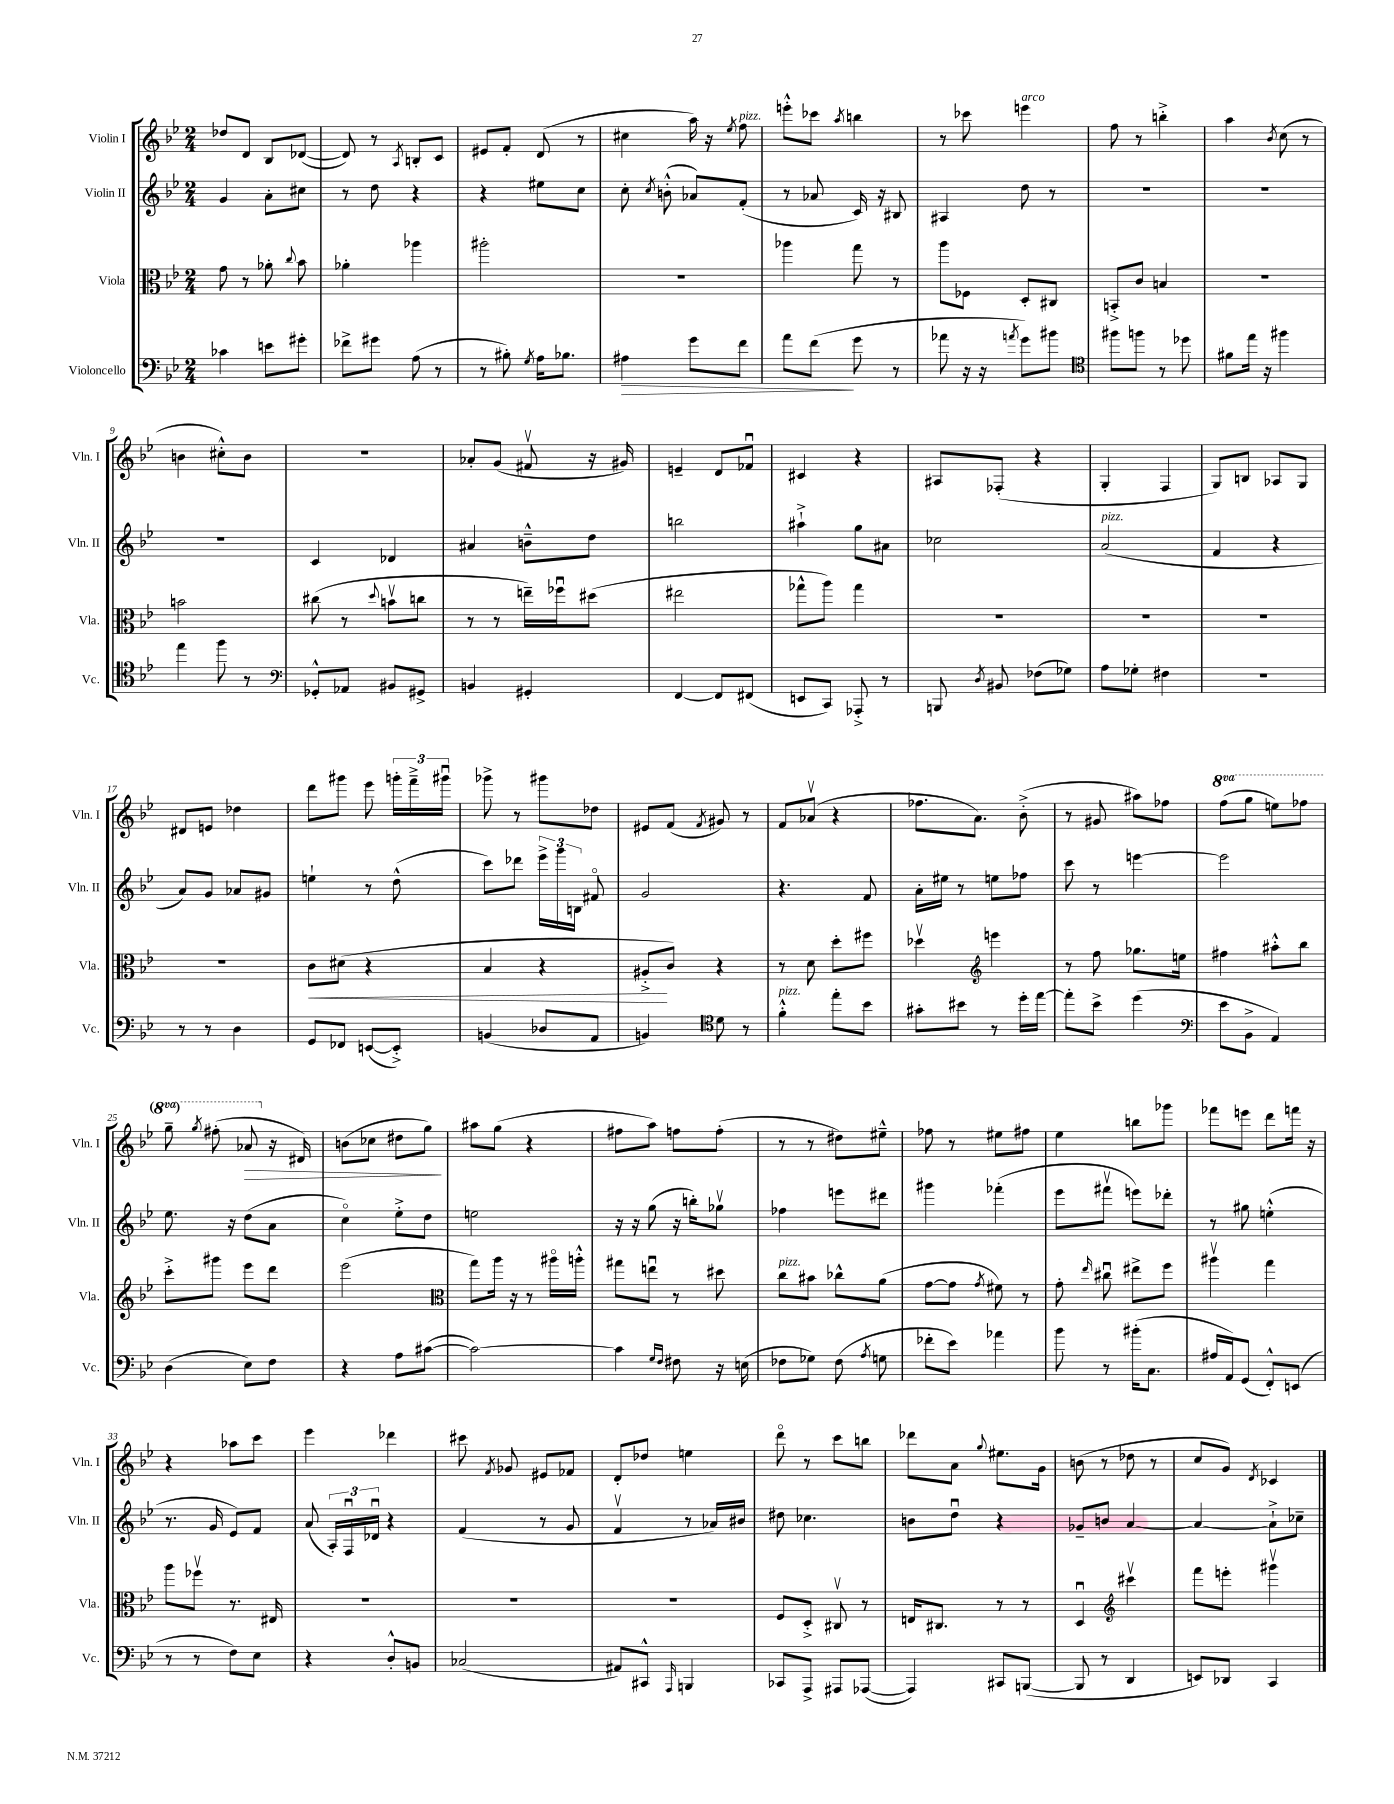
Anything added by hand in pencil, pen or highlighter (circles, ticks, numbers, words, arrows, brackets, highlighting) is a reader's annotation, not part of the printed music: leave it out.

**kern	**kern	**kern	**kern
*staff4	*staff3	*staff2	*staff1
*clefF4	*clefC3	*clefG2	*clefG2
*k[b-e-]	*k[b-e-]	*k[b-e-]	*k[b-e-]
*M2/4	*M2/4	*M2/4	*M2/4
4c-	8g	4g	8dd-
.	8r	.	8d
8e	8a-'	8a'	8B-
.	8qqcc	.	.
8g#'	8b-	8cc#	([8d-
=	=	=	=
8f-^	4a-'	8r	8d-])
8g#	.	8dd	8r
.	.	.	8qA
(8A	4aa-	4r	8B'
8r	.	.	8c
=	=	=	=
8r	2aa#'	4r	8e#
8B#')	.	.	8f'
8qG	.	.	.
16A	.	8ee#	(8d
8.B-	.	.	.
.	.	8cc	8r
=	=	=	=
4A#	2r	8cc'	4cc#
.	.	8qcc	.
.	.	(8b'^^	.
8g	.	8a-)	16aa)
.	.	.	16r
.	.	.	8qee-
8f	.	(8f'	8ff
=	=	=	=
8a	4aa-	8r	8eee'^^
(8f	.	8a-	8ccc-
.	.	.	8qaa
8g	8gg	16c)	4bb
.	.	16r	.
8r	8r	8B#	.
=	=	=	=
8a-	8aa	4A#	8r
16r	8F-	.	8ccc-
16r	.	.	.
8qa	.	.	.
8g)	8D'	8dd	4eee
8b#	8C#	8r	.
=	=	=	=
*clefC4	*	*	*
8ff#	8BB'^	2r	8ff
8ff	8c	.	8r
8r	4B	.	4bb'^
8dd-	.	.	.
=	=	=	=
8f#	2r	2r	4aa
16ee-	.	.	.
16r	.	.	.
.	.	.	8qb-
4ff#	.	.	(8cc
.	.	.	8r
=	=	=	=
4ee-	2b	2r	4b
8ff	.	.	8cc#'^^)
8r	.	.	8b
=	=	=	=
*clefF4	*	*	*
8GG-'^^	(8cc#	4c	2r
8AA-	8r	.	.
.	8qqdd	.	.
8BB#	8bv	4d-	.
8GG#^	8cc	.	.
=	=	=	=
4BB	8r	4a#	8a-'
.	8r	.	(8g
4GG#'	16ee~)	8b~^^	8f#v
.	16ff-u	.	.
.	(8dd#	8dd	16r
.	.	.	16g#)
=	=	=	=
[4FF	2ee#	2bb	4e~
8FF]	.	.	8d
(8FF#	.	.	8f-u
=	=	=	=
8EE	8gg-^^	4aa#`^	4c#
8CC)	8aa)	.	.
8AAA-'^	4gg-	8gg	4r
8r	.	8a#	.
=	=	=	=
8BBB	2r	2cc-	8A#
8qD	.	.	.
8BB#	.	.	(8F-'
(8F-	.	.	4r
8G-)	.	.	.
=	=	=	=
8A	2r	(2a	4G'
8G-'	.	.	.
4F#	.	.	4F
=	=	=	=
2r	2r	4f	8G)
.	.	.	8B
.	.	4r	8A-
.	.	.	8G
=	=	=	=
8r	2r	8a)	8d#
8r	.	8g	8e
4D	.	8a-	4dd-
.	.	8g#	.
=	=	=	=
8GG	8c	4ee`	8ddd
8FF-	(8d#	.	8ggg#
([8EE	4r	8r	8eee-
8EE'^])	.	(8dd^^	24ggg'
.	.	.	24fff~^
.	.	.	24ggg#u
=	=	=	=
(4BB	4B-	8ccc)	8ggg-^
.	.	8ddd-	8r
8D-	4r	24eee-^	8ggg#
.	.	24ggg	.
.	.	24B	.
8AA	.	8f#o	8dd-
=	=	=	=
4BB)	8A#'^	2g	8e#
.	8c)	.	(8f
*clefC4	*	*	*
.	.	.	8qf
8d	4r	.	8g#)
8r	.	.	8r
=	=	=	=
4f'^^	8r	4.r	8f
.	8d	.	(8a-v
8ee-'	8dd'	.	4r
8b-	8ff#	8f	.
=	=	=	=
8g#'	4dd-v	16a'	8.ff-
.	.	16ee#	.
8b#	.	8r	.
.	.	.	8.a)
*	*clefG2	*	*
8r	4eee	8ee	.
16dd'	.	8ff-	(8b-'^
[16ee-	.	.	.
=	=	=	=
8ee-']	8r	8ccc	8r
8b-^	8ff	8r	8g#
(4dd	8.gg-	[4eee	8aa#)
.	.	.	8ff-
.	16ee	.	.
=	=	=	=
*clefF4	*	*	*
8e-	4ff#	2eee]	(8fff
8BB-^	.	.	8ggg
4AA)	8aa#'^^	.	8eee)
.	8bb-	.	8fff-
=	=	=	=
(4D	8ccc'^	8.ee-	8ggg~
.	.	.	8qggg
.	8ggg#	.	(8fff#'
.	.	16r	.
8E-)	8eee-	(8dd	8aa-
8F	8ddd	8a	16r
.	.	.	16d#)
=	=	=	=
4r	(2eee-	4cco)	(8b
.	.	.	8cc-
8A	.	8ee-'^	8dd#
([8c#	.	8dd	8gg)
=	=	=	=
*	*clefC3	*	*
2c#_)	8gg)	2ee	8aa#
.	16aa	.	(8gg
.	16r	.	.
.	8r	.	4r
.	16aa#o	.	.
.	16aa'^^	.	.
=	=	=	=
4c#]	8gg#	16r	8ff#
.	.	16r	.
.	8eeu	(8gg	8aa)
16qqG	.	.	.
16qqF	.	.	.
8F#	8r	16r	8ff
.	.	16bb')	.
16r	8dd#	8gg-v	(8ff'
(16E	.	.	.
=	=	=	=
8F-	8cc	4ff-	8r
8G-)	8b#	.	8r
(8F-	8cc-^^	8eee	8dd#)
8qA	.	.	.
8G	(8a	8ddd#	8ee#~^^
=	=	=	=
8f-'	[8g	4ggg#	8ff-
8e-)	8g]	.	8r
.	8qg	.	.
4a-	8f#)	(4fff-'	8ee#
.	8r	.	8ff#
=	=	=	=
8b-	8g'	8eee-	4ee-
.	16qqee-	.	.
8r	8cc#u	8fff#v	.
(16b#'	8ee#^	8eee)	8bb
8.C	.	.	.
.	8ff	8ddd-'	8ggg-
=	=	=	=
16A#	4aa#v	8r	8fff-
16AA)	.	.	.
(8GG	.	8gg#	8eee
8FF'^^)	4gg	(4ee'^^	8ddd
(8EE	.	.	16fff
.	.	.	16r
=	=	=	=
8r	8aa	8.r	4r
8r	8ff-v	.	.
.	.	16g	.
8F)	8.r	8e-)	8aa-
8E-	.	8f	8ccc
.	16E#	.	.
=	=	=	=
4r	2r	(8a	4eee-
.	.	24A')	.
.	.	24Fu	.
.	.	24d-u	.
8D'^^	.	4r	4ddd-
8BB	.	.	.
=	=	=	=
(2C-	2r	(4f	8ccc#
.	.	.	8qf
.	.	.	8g-
.	.	8r	8e#
.	.	8g	8f-
=	=	=	=
8AA#)	2r	4fv	8d'
8CC#^^	.	.	8dd-
16qqAAA	.	.	.
4BBB	.	8r	4ee
.	.	16a-)	.
.	.	16b#	.
=	=	=	=
8CC-	8F	8dd#	8dddo
8AAA^	8D'^	4.cc-	8r
8AAA#	8C#v	.	8ccc
([8AAA-	8r	.	8bb
=	=	=	=
4AAA-])	16E	8b	8ddd-
.	8.C#	.	.
.	.	8ddu	8a
.	.	.	8qqgg
8CC#	8r	4r	8.ee#
([8BBB	8r	.	.
.	.	.	16g
=	=	=	=
8BBB]	4Du	8g-~	(8b
8r	.	8b	8r
*	*clefG2	*	*
4DD	4ccc#v	[4a	8dd-
.	.	.	8r
=	=	=	=
8EE)	8fff	4a_	8cc
8DD-	8eee'	.	8g)
.	.	.	8qd
4CC	4ggg#v	8a`^]	4c-
.	.	8cc-~	.
==	==	==	==
*-	*-	*-	*-
